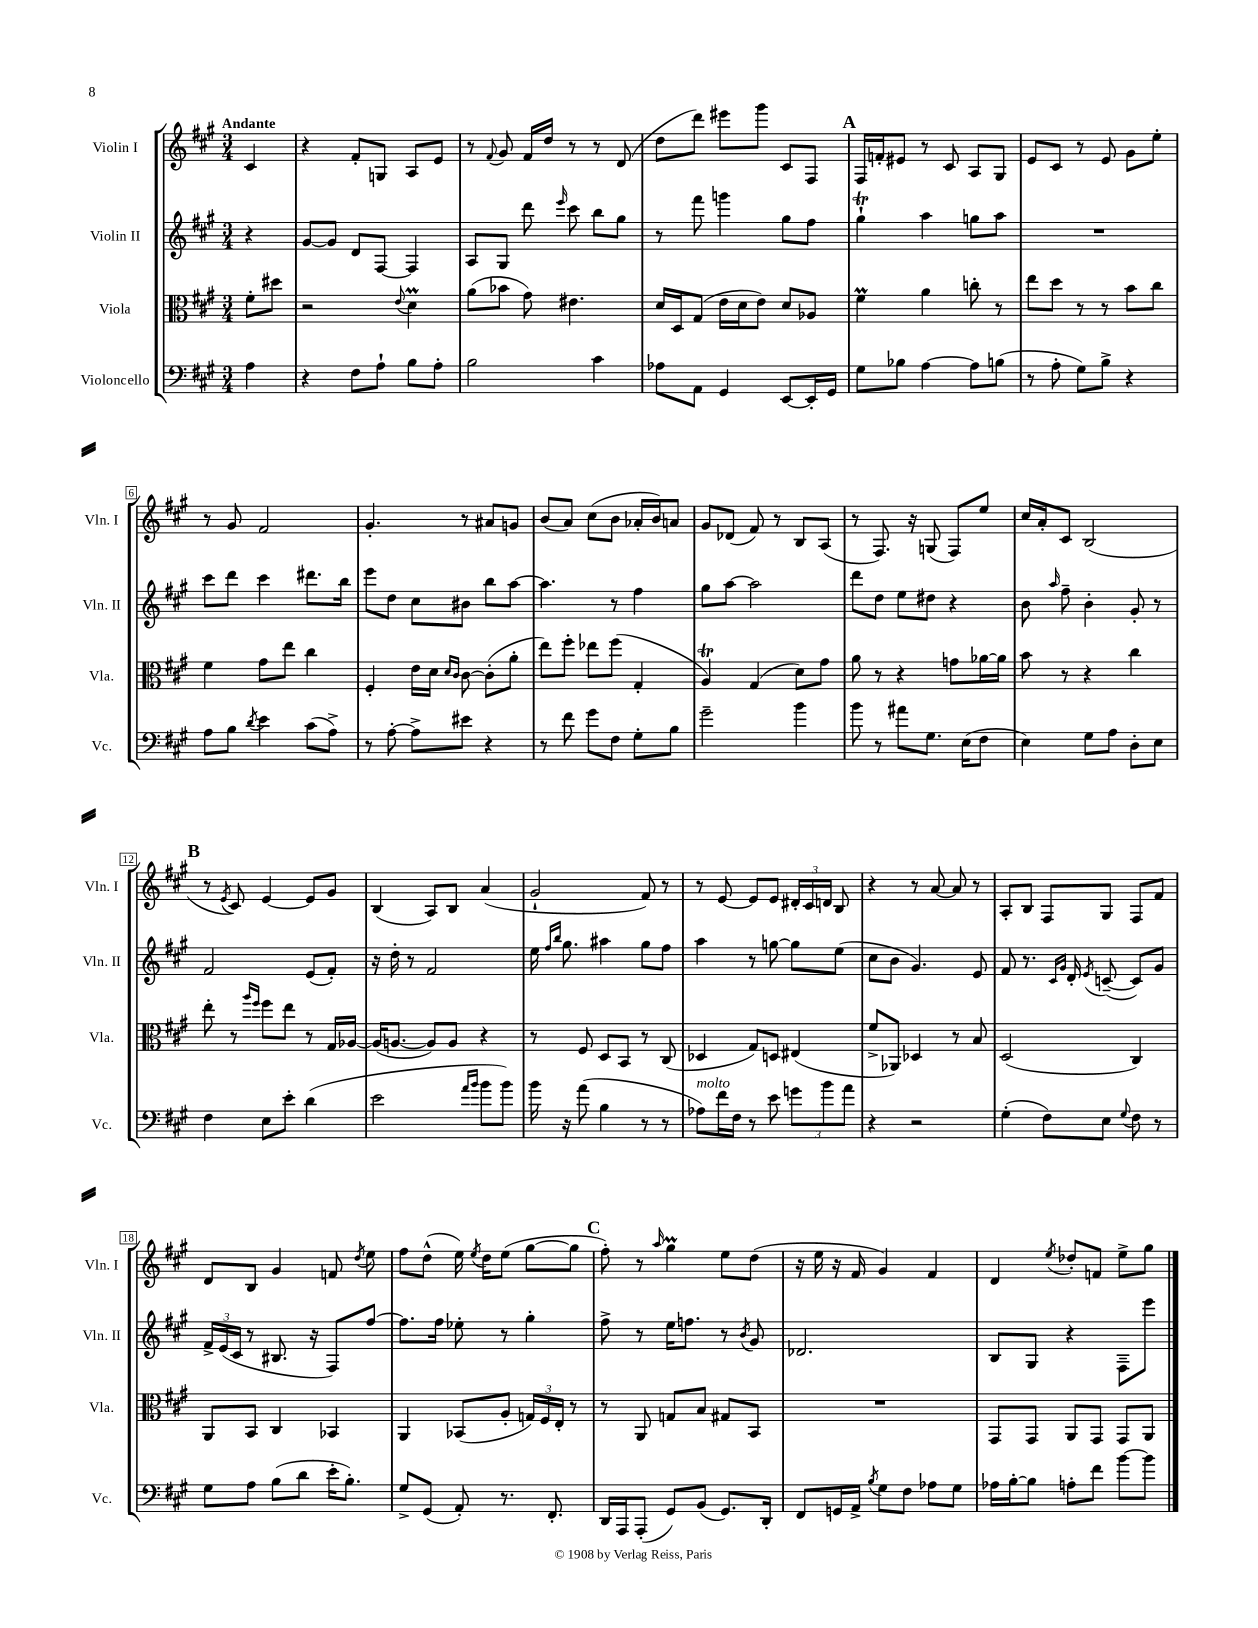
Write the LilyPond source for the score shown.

<<
\new StaffGroup <<
\new Staff = "s0" \with { instrumentName = "Violin I" shortInstrumentName = "Vln. I" } {
    \clef treble \key a \major \numericTimeSignature \time 3/4 \partial 4 \tempo "Andante"
    \autoBeamOff cis'4 |
    r4 fis'8[-. g8] a8[ e'8] |
    r8 \appoggiatura { fis'8 } gis'8 fis'16[ d''16] r8 r8 d'8( |
    d''8[ d'''8]) eis'''8[ gis'''8] cis'8[ fis8] |
    \mark \markup { \bold "A" } fis16[ f'16-. eis'8] r8 cis'8 a8[ gis8] |
    e'8[ cis'8] r8 e'8 gis'8[ e''8]-. |
    r8 gis'8 fis'2 |
    gis'4.-. r8 ais'8[ g'8] |
    b'8[( a'8]) cis''8[( b'8] aes'16[-. b'16) a'8] |
    gis'8[ des'8]( fis'8) r8 b8[ a8]( |
    r8 fis8.) r16 g8( fis8[) e''8] |
    cis''16[ a'16-. cis'8] b2( |
    \mark \markup { \bold "B" } r8 \acciaccatura { e'8 } cis'8) e'4~ e'8[ gis'8] |
    b4( a8[) b8] a'4( |
    gis'2-! fis'8) r8 |
    r8 e'8~ e'8[ e'8] \tuplet 3/2 { dis'16[-. cis'16 d'16] } b8 |
    r4 r8 a'8~ a'8 r8 |
    a8[-. b8] fis8[ gis8] fis8[ fis'8] |
    d'8[ b8] gis'4 f'8 \acciaccatura { d''8 } e''8 |
    fis''8[ d''8]-^( e''16) \acciaccatura { e''8 } d''16[ e''8]( gis''8[~ gis''8] |
    \mark \markup { \bold "C" } fis''8-.) r8 \grace { a''16 } gis''4\prall e''8[ d''8]( |
    r16 e''16 r16 fis'16 gis'4) fis'4 |
    d'4 \acciaccatura { e''8 } des''8[-. f'8] e''8[-> gis''8] \bar "|." |
}
\new Staff = "s1" \with { instrumentName = "Violin II" shortInstrumentName = "Vln. II" } {
    \clef treble \key a \major \numericTimeSignature \time 3/4 \partial 4
    \autoBeamOff r4 |
    gis'8[~ gis'8] d'8[ fis8]~ fis4 |
    a8[ gis8] d'''8 \grace { e'''16 } cis'''8 b''8[ gis''8] |
    r8 fis'''8 g'''4 gis''8[ fis''8] |
    \mark \markup { \bold "A" } gis''4-!\trill a''4 g''8[ a''8] |
    R2. |
    cis'''8[ d'''8] cis'''4 dis'''8.[ b''16] |
    e'''8[ d''8] cis''8[ bis'8] b''8[ a''8]~ |
    a''4. r8 fis''4 |
    gis''8[ a''8]~ a''2 |
    d'''8[ d''8] e''8[ dis''8] r4 |
    b'8 \grace { a''16 } fis''8-- b'4-. gis'8-. r8 |
    \mark \markup { \bold "B" } fis'2 e'8[( fis'8]-.) |
    r16 d''16-. r8 fis'2 |
    e''16 \grace { fis''16[ b''16] } gis''8. ais''4 gis''8[ fis''8] |
    a''4 r8 g''8~ g''8[ e''8]( |
    cis''8[ b'8] gis'4.) e'8 |
    fis'8 r8. \grace { cis'16[ gis'16] } d'16-. \acciaccatura { e'8 } c'8~--( c'8[) gis'8] |
    \tuplet 3/2 { fis'16[-> e'16( cis'16] } r8 bis8. r16 fis8[) fis''8]~ |
    fis''8.[ fis''16] ees''8-. r8 gis''4-. |
    \mark \markup { \bold "C" } fis''8-> r8 e''16[ f''8.] r8 \acciaccatura { b'8 } gis'8 |
    des'2. |
    b8[ gis8] r4 fis8[-- e'''8] \bar "|." |
}
\new Staff = "s2" \with { instrumentName = "Viola" shortInstrumentName = "Vla." } {
    \clef alto \key a \major \numericTimeSignature \time 3/4 \partial 4
    \autoBeamOff fis'8[-. dis''8] |
    r2 \appoggiatura { e'8 } d'4\prall |
    a'8[( bes'8] gis'8) eis'4. |
    d'16[ d16 gis8]( e'16[ d'16 e'8]) d'8[ aes8] |
    \mark \markup { \bold "A" } fis'4\prall a'4 c''8-. r8 |
    e''8[ d''8] r8 r8 b'8[ cis''8] |
    fis'4 gis'8[ e''8] cis''4 |
    fis4-. e'16[ d'16] \grace { d'16[ cis'16] } cis'8~ cis'8[-.( a'8]-. |
    e''8[) fis''8]-. ees''8[ fis''8]( gis4-. |
    a4\trill) gis4( d'8[) gis'8] |
    a'8 r8 r4 g'8[ aes'16~ aes'16] |
    b'8 r8 r4 cis''4 |
    \mark \markup { \bold "B" } e''8-. r8 \grace { a''16[ fis''16] } fis''8[ e''8] r8 gis16[ aes16]~ |
    aes16[( a8.]~ a8[) a8] r4 |
    r8 fis8 d8[ b,8] r8 cis8( |
    des4 gis8[) d8] eis4( |
    fis'8[-> aes,8]) des4 r8 b8 |
    d2( cis4) |
    a,8[ b,8] cis4 bes,4 |
    a,4 bes,8[( a8]-. \tuplet 3/2 { g16[) fis16 e16]-. } r8 |
    \mark \markup { \bold "C" } r8 a,8 g8[ b8] gis8[ b,8] |
    R2. |
    gis,8[ gis,8] a,8[ gis,8] gis,8[ a,8] \bar "|." |
}
\new Staff = "s3" \with { instrumentName = "Violoncello" shortInstrumentName = "Vc." } {
    \clef bass \key a \major \numericTimeSignature \time 3/4 \partial 4
    \autoBeamOff a4 |
    r4 fis8[ a8]-! b8[ a8]-. |
    b2 cis'4 |
    aes8[ a,8] gis,4 e,8[~ e,16-. gis,16] |
    \mark \markup { \bold "A" } gis8[ bes8] a4~ a8[ b8]( |
    r8 a8-. gis8[) b8]-> r4 |
    a8[ b8] \acciaccatura { d'8 } e'4 cis'8[( a8]->) |
    r8 a8~-. a8[-> eis'8] r4 |
    r8 fis'8 gis'8[ fis8] gis8[-. b8] |
    gis'2-- b'4 |
    b'8 r8 ais'8[ gis8.] e16[( fis8] |
    e4) gis8[ a8] d8[-. e8] |
    \mark \markup { \bold "B" } fis4 e8[ e'8]-. d'4( |
    e'2 \grace { a'16[ b'16] } b'8[ b'8]) |
    b'16 r16 a'8( b4 r8 r8 |
    aes8[^\markup { \italic "molto" }) fis'16 fis16] r8 e'8 \tuplet 3/2 { g'8[ b'8 a'8] } |
    r4 r2 |
    gis4-.( fis8[) e8] \appoggiatura { gis8 } fis8 r8 |
    gis8[ a8] b8[( d'8] e'16[-. b8.]-.) |
    gis8[-> gis,8]( a,8-.) r8. fis,8.-. |
    \mark \markup { \bold "C" } d,16[ a,,16 a,,8]-.( gis,8[) b,8]( gis,8.[) d,16]-. |
    fis,8[ g,16 a,16]-> \acciaccatura { b8 } gis8[ fis8] aes8[ gis8] |
    aes16[ b16~-. b8] a8[-. fis'8] b'8[~ b'8] \bar "|." |
}
>>
>>
\layout { \context { \Score \override BarNumber.stencil = #(make-stencil-boxer 0.1 0.3 ly:text-interface::print) } }
